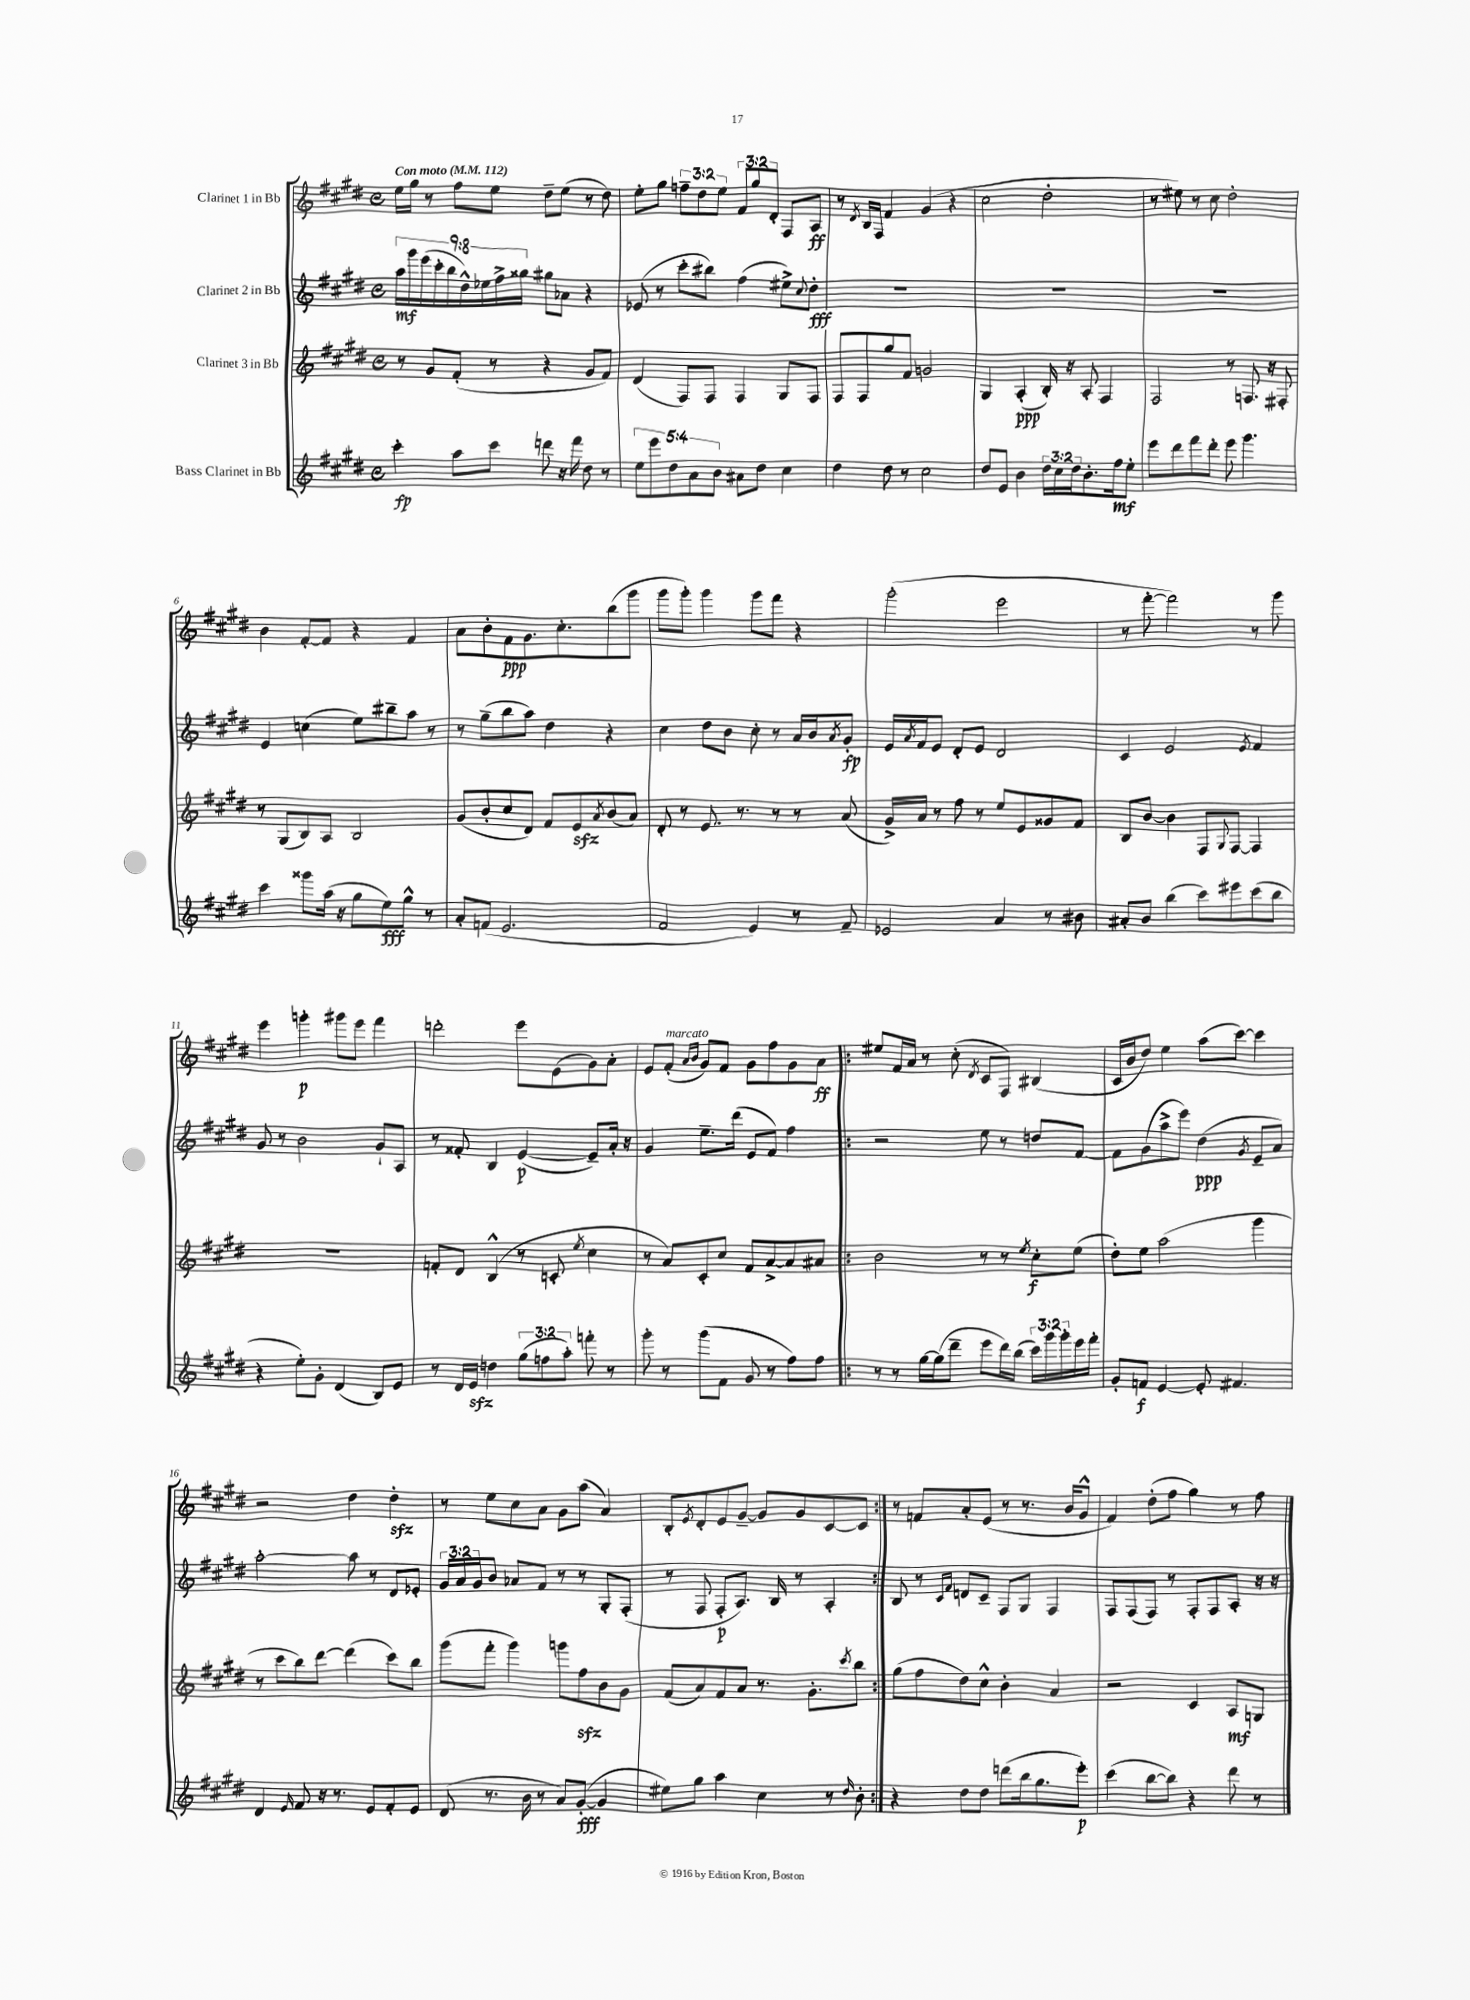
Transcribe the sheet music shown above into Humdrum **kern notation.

**kern	**kern	**kern	**kern
*staff4	*staff3	*staff2	*staff1
*clefG2	*clefG2	*clefG2	*clefG2
*k[f#c#g#d#]	*k[f#c#g#d#]	*k[f#c#g#d#]	*k[f#c#g#d#]
*M4/4	*M4/4	*M4/4	*M4/4
*met(c)	*met(c)	*met(c)	*met(c)
*MM112	*MM112	*MM112	*MM112
4ccc#'	8r	18aa	16ee
.	.	18ggg#	.
.	.	.	16gg#
.	.	(18eee	.
.	8g#	.	8r
.	.	18ccc#'	.
.	.	18bb	.
8aa	(8f#'	.	8ff#
.	.	18dd#^^)	.
.	.	18ee-	.
8ccc#	8r	.	8ee
.	.	18ff#^	.
.	.	18gg##	.
8ddd	4r	8gg#	8dd#~
16r	.	8a-	(8ee
16fff#	.	.	.
8dd#	8g#	4r	8r
8r	8f#)	.	8dd#)
=	=	=	=
10ee	(4d#	(8e-	8ee'
10eee	.	.	.
.	.	8r	8gg#
10dd#	.	.	.
.	8F#)	8ccc#'	12ff~
10a	.	.	.
.	.	.	12dd#
.	8F#	8bb#)	.
10b	.	.	.
.	.	.	12ee
8a#	4F#	(4ff#	12f#
.	.	.	12gg#
8dd#	.	.	.
.	.	.	12d#'
4cc#	8G#	8ee#^)	8F#
.	.	8qqcc#	.
.	8F#	8dd#'	8A
=	=	=	=
4dd#	8F#	1r	8r
.	.	.	8qd#
.	8F#	.	16B
.	.	.	16F#
8dd#	8gg#	.	4f#
8r	8f#	.	.
2cc#	2g	.	(4g#
.	.	.	4r
=	=	=	=
8dd#	4G#	1r	2cc#
8e	.	.	.
4b	(4A'	.	.
24dd#	16B')	.	2dd#'
24cc#	.	.	.
.	16r	.	.
24dd#	.	.	.
8.b'	8A'	.	.
.	4F#	.	.
16ff#	.	.	.
8ee'	.	.	.
=	=	=	=
8eee	2F#	1r	8r
8ddd#	.	.	8ee#)
8fff#	.	.	8r
8ddd#'	.	.	8cc#
8eee	8r	.	2dd#'
4.ggg#	8.F	.	.
.	16r	.	.
.	8F#'	.	.
=	=	=	=
4ccc#	8r	4e	4b
.	(8G#	.	.
8ggg##	8B)	(4cc	[8f#'
(16aa	8A	.	8f#]
16r	.	.	.
8gg#	2B	8ee)	4r
8ee)	.	8bb#~	.
8gg#^^	.	8aa	4f#
8r	.	8r	.
=	=	=	=
8a'	(8g#	8r	8a
(8f	8b'	(8gg#~	8b'
2.e	8cc#	8bb	8f#
.	8d#)	8aa)	8.g#
.	8f#	4dd#	.
.	.	.	8.cc#'
.	8e	.	.
.	8qa	.	.
.	(8b	4r	(8bb
.	8a)	.	8ggg#
=	=	=	=
2f#	8d#'	4cc#	8ggg#
.	8r	.	8ggg#')
.	8.e	8dd#	4ggg#
.	.	8b	.
.	8.r	.	.
4e)	.	8cc#'	8ggg#
.	8r	8r	8fff#
8r	8r	16a	4r
.	.	16b	.
.	.	8qa	.
8f#~	(8a	8g#'	.
=	=	=	=
2e-	16g#^)	16e	(2ggg#'
.	.	8qa	.
.	16a	16f#	.
.	8r	8e	.
.	8ff#	8d#'	.
.	8r	8e	.
4a	8ee	2d#	2eee
.	8e	.	.
8r	8g##	.	.
8b#	8f#	.	.
=	=	=	=
8a#'	8B	4c#	8r
8b	[8b	.	[8fff#'
(4bb	4b]	2e	2fff#])
8ccc#)	8F#	.	.
.	8qqG#	.	.
8eee#	[8F#	.	.
.	.	8qe	.
(8ccc#	4F#]	4f#	8r
8bb	.	.	8ggg#
=	=	=	=
4r	1r	8g#	4eee
.	.	8r	.
8ee')	.	2b	4ggg'
8g#'	.	.	.
(4d#	.	.	8ggg#
.	.	.	8eee
8B)	.	8g#`	4fff#
8e	.	8A	.
=	=	=	=
8r	8f'	8r	2ddd'
16d#	8d#	8f##'	.
16e	.	.	.
4dd	(4B^^	4B	.
(12gg#	8r	([4e	8eee
12ff	.	.	.
.	8c'	.	(8e
12aa')	.	.	.
.	8qee	.	.
8fff'	4cc#	8e~])	8g#)
8r	.	16a'	8a'
.	.	16r	.
=	=	=	=
8ggg#'	8r	4g#	8e
8r	8a)	.	(8f#'
.	.	.	16qqa
.	.	.	16qqb
(8ggg#	8c#'	8.ee~	8g#)
8f#	8cc#	.	8f#
.	.	(16ddd#	.
8g#	8f#	8e	8g#
8r	[8a^	8f#)	8ff#
8ff#)	8a]	4ff#	8g#
8ff#	8a#	.	8a
=!|:	=!|:	=!|:	=!|:
8r	2b	2r	8ee#
8r	.	.	16f#
.	.	.	16a
[16gg#	.	.	8r
(16gg#]	.	.	.
8ddd#~	.	.	(8cc#'
.	.	.	8qd#
8eee	8r	8ee	8c#
16ddd#)	8r	8r	8F#)
(16bb	.	.	.
.	8qee	.	.
24ccc#)	8cc#'	8dd	(4B#
24ggg#	.	.	.
24ggg#'	.	.	.
16eee	(8ee	[8f#	.
16fff#'	.	.	.
=	=	=	=
8g#'	8dd#')	8f#]	16c#
.	.	.	16b
8f	8ee	(8g#	8dd#)
[4e	(2aa	8aa^	4ee
.	.	8eee)	.
8e']	.	(4dd#	(8aa
4.f#	.	.	[8ccc#)
.	.	8qg#	.
.	4ggg#	8e~	4ccc#]
.	.	8a)	.
=	=	=	=
4d#	8r	[2aa'	2r
.	8ccc#	.	.
16qqe	.	.	.
8f#	8bb)	.	.
16r	[8ddd#	.	.
8.r	.	.	.
.	(4ddd#]	8aa]	4dd#
8e	.	8r	.
8f#'	8ccc#)	8d#	4dd#'
8e	8bb	8e-'	.
=	=	=	=
(8d#	(8ggg#	24g#	8r
.	.	24a	.
.	.	24g#	.
8.r	8fff#'	8b	8ee
.	4ggg#)	8a-	8cc#
16b	.	.	.
8r	.	8f#	8a
8a)	8ggg	8r	8g#
([8g#'	8ff#	8r	(8aa
4g#]	8b	8G#'	4a)
.	8g#	(8F#'	.
=	=	=	=
8ee#)	(8f#	8r	8B'
.	.	.	8qe
8gg#	8a)	8F#	8d#'
4aa	8f#	8F#'	8e
.	8a	8.A)	[8g#~
4cc#	8.r	.	8g#]
.	.	16B	.
.	.	8r	8g#
.	8.g#'	.	.
8r	.	4A'	[8c#
16qqdd#	8qccc#	.	.
8b'	8bb	.	8c#]
=:|!	=:|!	=:|!	=:|!
4r	(8gg#	8B	8r
.	8ff#	8r	8f
.	.	16qqc#	.
.	.	16qqf#	.
8dd#	8dd#)	8d	8a'
8dd#	8cc#^^	8c#~	(8e
(8ddd	4b'	8F#	8r
16bb	.	8G#	8.r
8.gg#	.	.	.
.	4a	4F#	.
.	.	.	16b
8eee')	.	.	8g#^^
=	=	=	=
(4ccc#	2r	8F#	4f#)
.	.	(8F#	.
[8bb	.	8F#)	(8dd#'
8bb])	.	8r	8ff#
4r	4c#	8F#'	4gg#)
.	.	8F#	.
8ddd#	8A	8A'	8r
8r	8G	16r	8ff#
.	.	16r	.
==	==	==	==
*-	*-	*-	*-
